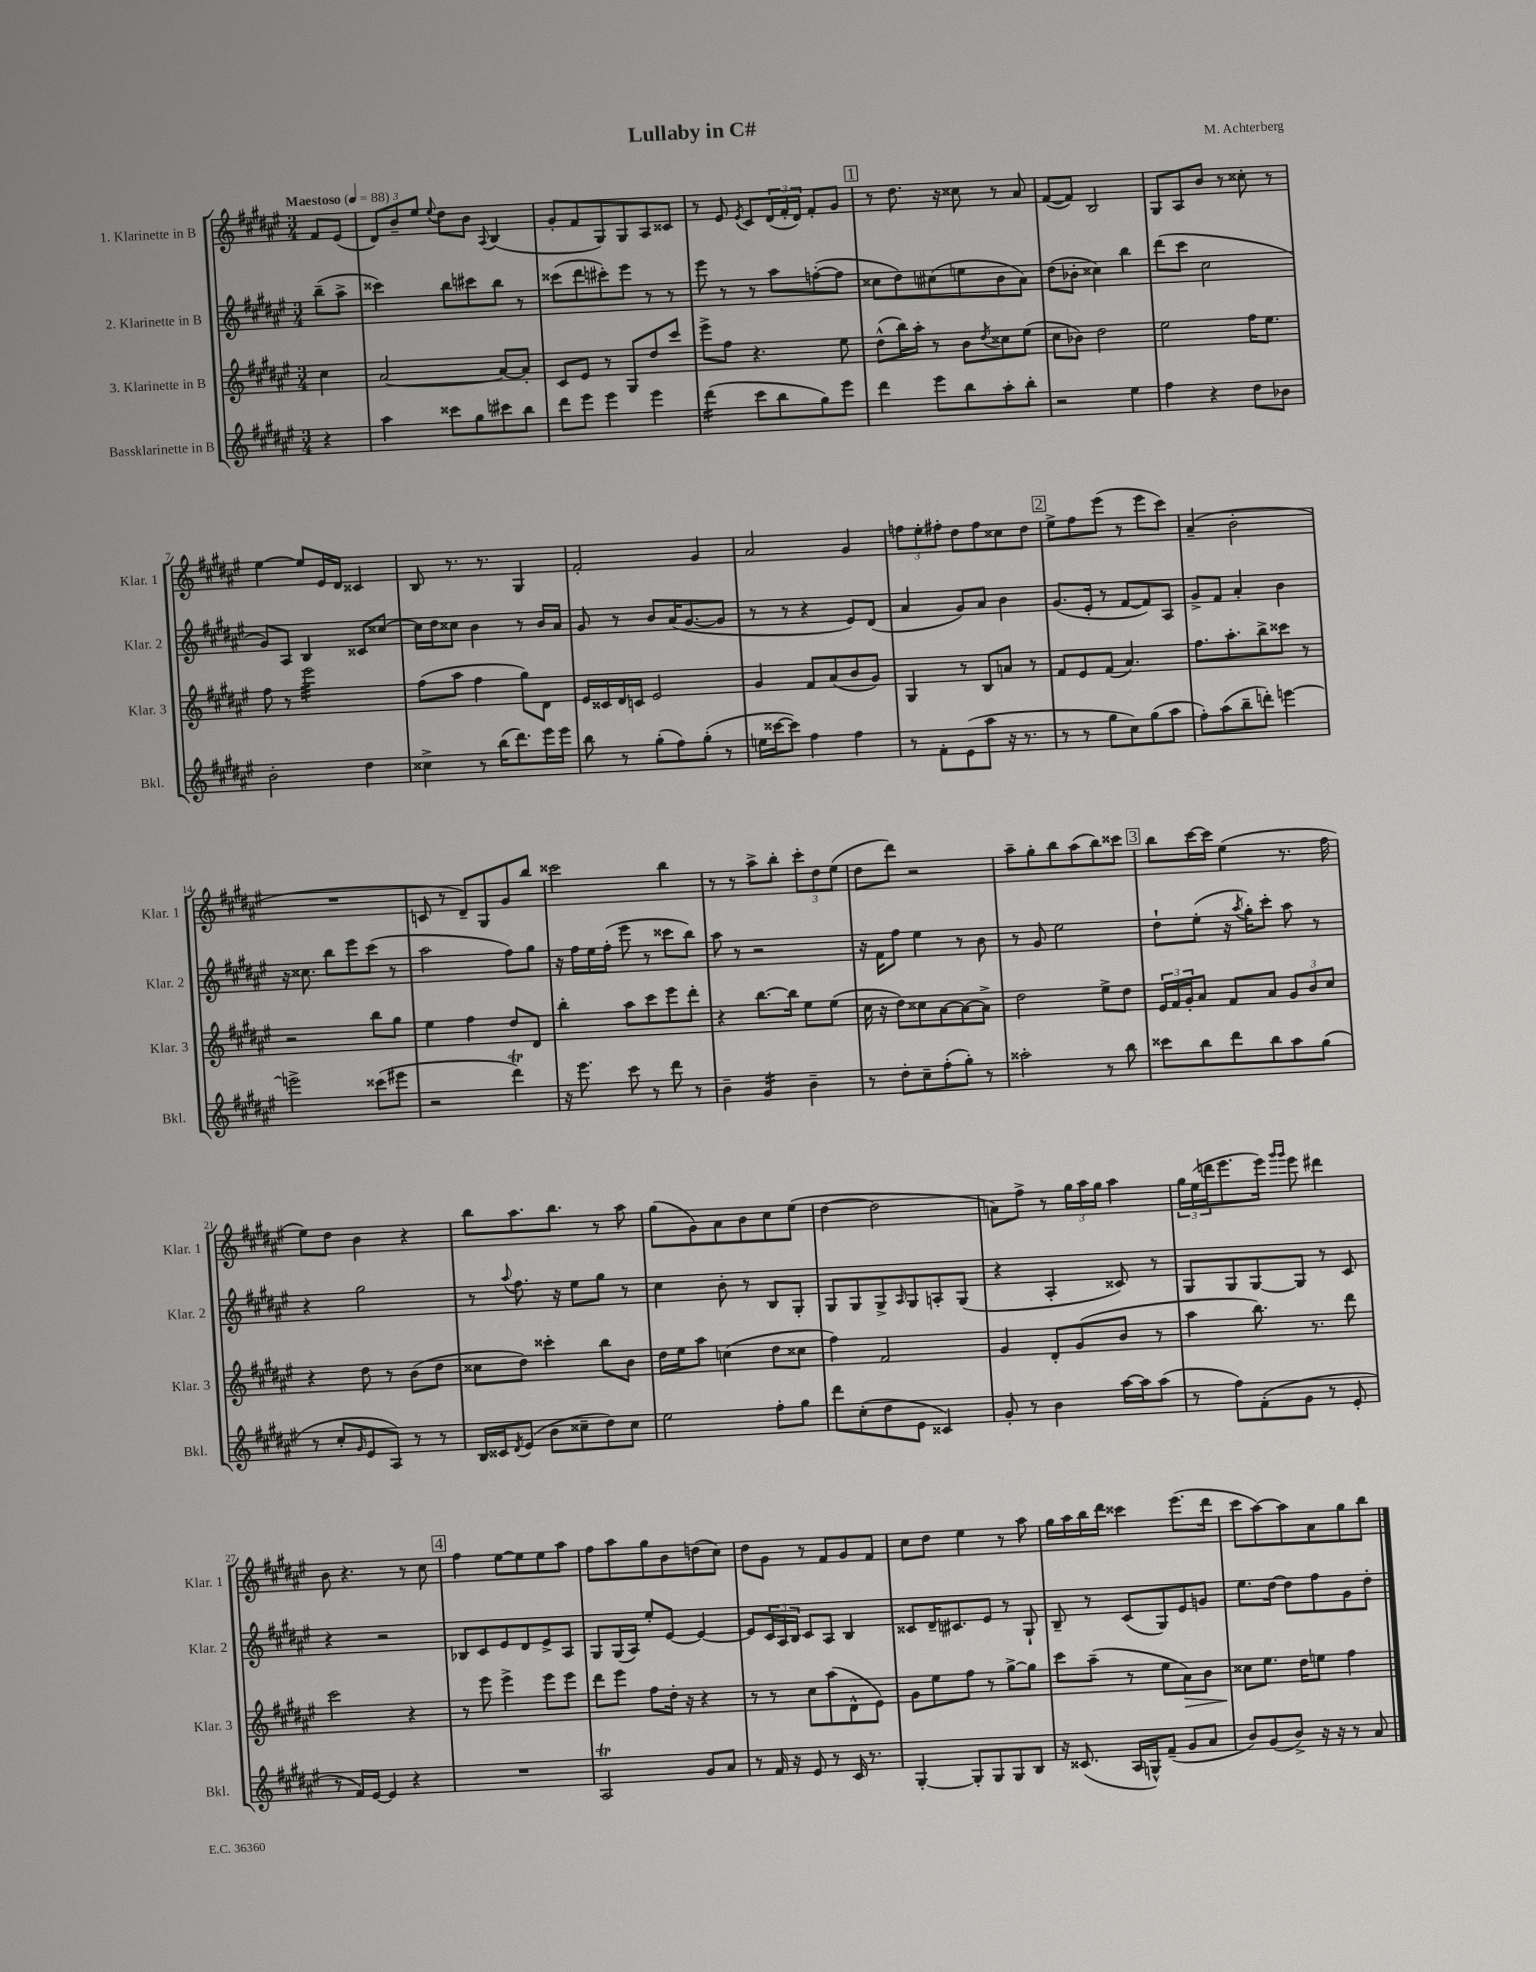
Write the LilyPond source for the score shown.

\header { title = "Lullaby in C#" composer = "M. Achterberg" }
<<
\new StaffGroup <<
\new Staff = "s0" \with { instrumentName = "1. Klarinette in B" shortInstrumentName = "Klar. 1" } {
    \clef treble \key fis \major \numericTimeSignature \time 3/4 \partial 4 \tempo "Maestoso" 4 = 88
    fis'8 eis'8( |
    \tuplet 3/2 { dis'8) b'8-- eis''8 } \appoggiatura { eis''8 } dis''8 b'8 \appoggiatura { ais8 } b4( |
    gis'8-. fis'8 gis8) gis8 ais8 cisis'8 |
    r8 eis'8 \acciaccatura { eis'8 } cis'8 \tuplet 3/2 { dis'16( fis'16-. dis'16) } fis'8-. gis'8 |
    \mark \markup { \box "1" } r8 dis''8. r16 cisis''8 r8 ais'8 |
    fis'8~( fis'8) b2 |
    gis8 ais8 b'8 r8 cisis''8-. r8 |
    eis''4~ eis''8 eis'16 dis'16 cisis'4 |
    b8 r8. r8. gis4 |
    fis'2-. gis'4 |
    ais'2 gis'4 |
    \tuplet 3/2 { f''8 eis''8-. fis''8-. } dis''8 fis''8 cisis''8 dis''8 |
    \mark \markup { \box "2" } eis''8-> fis''8 eis'''8( r8 eis'''8 cis'''8) |
    ais'4--( b'2-. |
    R2. |
    c'8 r8 dis'8--) gis8 gis'8 b''8 |
    cisis'''2 b''4 |
    r8 r8 ais''8-> b''8-. \tuplet 3/2 { cis'''8-. dis''8 eis''8( } |
    dis''8 dis'''8) r2 |
    ais''8-- gis''8-. b''8 ais''8( b''8) cisis'''8 |
    \mark \markup { \box "3" } b''8 cis'''16~ cis'''16 eis''4( r8. fis''16 |
    eis''8) dis''8 b'4 r4 |
    b''8 ais''8. b''8. r8 ais''8 |
    gis''8( gis'8) ais'8 b'8 cis''8 eis''8( |
    dis''4~ dis''2 |
    a'8) fis''8-> r8 \tuplet 3/2 { gis''16 ais''16 gis''16 } ais''4 |
    \tuplet 3/2 { gis''16 eis''16( d'''16 } eis'''8. eis'''16) \grace { gis'''16 gis'''16 } eis'''8 dis'''4 |
    b'8 r4. r8 cis''8 |
    \mark \markup { \box "4" } fis''4 eis''8~ eis''8 eis''8 ais''8 |
    fis''8 ais''8 gis''8 b'8 d''8( cis''8) |
    dis''8 gis'8 r8 fis'8 gis'8 fis'8 |
    cis''8 dis''8 eis''4 r8 ais''8 |
    gis''16 ais''16 b''16 dis'''16 cisis'''4 eis'''8.( dis'''16 |
    cis'''8 ais''8~) ais''8 ais'8 gis''8 b''8 \bar "|." |
}
\new Staff = "s1" \with { instrumentName = "2. Klarinette in B" shortInstrumentName = "Klar. 2" } {
    \clef treble \key fis \major \numericTimeSignature \time 3/4 \partial 4
    b''8--( ais''8-> |
    cisis'''4) b''8 cis'''8 b''8 r8 |
    cisis'''8( dis'''8 cis'''8-.) eis'''8 r8 r8 |
    eis'''8 r8 r8 ais''8 f''8~-.( f''8 |
    \mark \markup { \box "1" } cisis''8 dis''8) cis''8( e''8 b'8 ais'8) |
    dis''8( bes'8-. cisis''4) b''4 |
    dis'''8( cis'''8 cis''2 |
    gis'8) ais8 b4 cisis'8 cisis''8~ |
    cisis''16 dis''16 cisis''8 b'4 r8 b'16 ais'16 |
    gis'8 r8 b'8 ais'16( gis'8.~ gis'8 |
    r8 r8 r4 eis'8) dis'8( |
    ais'4 gis'8) ais'8 b'4 |
    \mark \markup { \box "2" } gis'8.( eis'16-. r8 fis'8~ fis'8) ais8 |
    gis'8-> fis'8 ais'4-. b'4 |
    r16 cisis''8. b''8 eis'''8 cis'''8( r8 |
    ais''2 fis''8) gis''8 |
    r16 fis''16 eis''16 fis''16-.( eis'''8 r8 cisis'''8 b''8) |
    ais''8 r8 r2 |
    r16 fis'16 fis''8 eis''4 r8 b'8 |
    r8 gis'8 eis''2 |
    \mark \markup { \box "3" } dis''8-! eis''8-.( r16 \acciaccatura { ais''8 } gis''16-.) cis'''8-. ais''8 r8 |
    r4 gis''2 |
    r8 \appoggiatura { ais''8 } fis''8. r16 eis''8 gis''8 r8 |
    cis''4 b'8-. r8 b8 gis8-. |
    gis8 gis8 gis8-> \grace { ais16 } gis8 a8-. gis8( |
    r4 ais4-. cisis'8) r8 |
    gis8 gis8 gis8~ gis8 r8 cis'8 |
    r4 r2 |
    \mark \markup { \box "4" } bes8 cis'8 eis'8 dis'8 eis'8-> ais8 |
    gis8 gis16( ais16) eis''8-. eis'8~ eis'4~ |
    eis'8 \tuplet 3/2 { cis'16 ais16 b16 } cis'8 ais8 b4 |
    cisis'8 dis'16-- cis'8. eis'8 r8 gis8-! |
    b8-- r8 cis'8( gis8) eis'8 g'8 |
    eis''8. dis''16~ dis''8 fis''8 gis'8 dis''8-. \bar "|." |
}
\new Staff = "s2" \with { instrumentName = "3. Klarinette in B" shortInstrumentName = "Klar. 3" } {
    \clef treble \key fis \major \numericTimeSignature \time 3/4 \partial 4
    cis''4 |
    ais'2~ ais'8~ ais'8-. |
    cis'8 eis'8 r8 gis8 dis''8 cis'''8 |
    eis'''8-> fis''8 r4. eis''8 |
    \mark \markup { \box "1" } dis''8-^( b''16) ais''16-. r8 b'8 \acciaccatura { dis''8 } cisis''8 eis''8( |
    cis''8 bes'8) dis''2 |
    eis''2 fis''16 eis''8. |
    fis''8 r8 eis'''2:32 |
    fis''8( ais''8 fis''4 gis''8) dis'8 |
    eis'16 cisis'16 dis'16 c'16 eis'2 |
    gis'4 fis'8 ais'8( b'8 gis'8) |
    gis4 r8 b8 a'8 r8 |
    \mark \markup { \box "2" } fis'8 eis'8 fis'8( ais'4.) |
    fis''8. ais''8.-. b''8-> cisis'''8 r8 |
    r2 b''8 gis''8 |
    eis''4 fis''4 dis''8 dis'8 |
    b''4-. ais''8 cis'''8 eis'''8 dis'''8-. |
    r4 b''8.~ b''16 eis''8 eis''8( |
    cis''16 r16 dis''8) cisis''8 ais'8~ ais'8~ ais'8-> |
    dis''2 eis''8-> dis''8 |
    \mark \markup { \box "3" } \tuplet 3/2 { eis'16 fis'16 gis'16-. } ais'8 fis'8 ais'8 \tuplet 3/2 { gis'8 b'8 cis''8 } |
    r4 dis''8 r8 b'8( dis''8 |
    cisis''8 dis''8) cisis'''4-. b''8 b'8 |
    dis''16 eis''16 ais''8 c''4( dis''8 cisis''8 |
    fis''4) fis'2 |
    gis'4 dis'8-. gis'8( b'8 r8 |
    ais''4 b''8.) r8. dis'''8 |
    cis'''2 r4 |
    \mark \markup { \box "4" } r8 eis'''8 eis'''4-> eis'''8 eis'''8 |
    dis'''8 eis'''8 fis''8 dis''16-. r16 r4 |
    r8 r8 cis''8 ais''8( dis'8-^ eis'8) |
    gis'8 eis''8 fis''8 r8 gis''8~-> gis''8 |
    cis'''8 ais''8--( r8 eis''8 ais'8\>) b'8 |
    cisis''8\! eis''8. dis''16 e''8 fis''4 \bar "|." |
}
\new Staff = "s3" \with { instrumentName = "Bassklarinette in B" shortInstrumentName = "Bkl." } {
    \clef treble \key fis \major \numericTimeSignature \time 3/4 \partial 4
    r4 |
    ais''4 cisis'''8 gis''8 cis'''8 b''8 |
    dis'''8 eis'''8 eis'''4 eis'''4 |
    dis'''4:16( cis'''8 b''8 gis''8) eis'''8 |
    \mark \markup { \box "1" } dis'''4 eis'''8 b''8 ais''8-. b''8-. |
    r2 eis''4 |
    fis''4 r4 dis''8 bes'8 |
    b'2-. dis''4 |
    cisis''4-> r8 b''16( dis'''8.) eis'''16 eis'''16 |
    b''8 r8 gis''8-.( fis''8) gis''8-.( r8 |
    e''16 cisis'''16~ cisis'''8) fis''4 fis''4 |
    r8 fis'8-. eis'8( ais''8 r16 r8. |
    \mark \markup { \box "2" } r8 r8 gis''8 cis''8) gis''8( ais''8 |
    fis''8-.) ais''8( b''8-- d'''8-.) e'''4~ |
    e'''2-> cisis'''8( eis'''8 |
    r2 dis'''4\trill) |
    r16 eis'''8. cis'''8 r8 dis'''8 r8 |
    b'4-- gis'4:16 b'4-- |
    r8 dis''8-. cis''8-- fis''8-.( gis''8-.) r8 |
    aisis''2-. r8 b''8 |
    \mark \markup { \box "3" } cisis'''8 b''8 dis'''8 b''8 ais''8 gis''8( |
    r8 cis''8-. \grace { gis'16 } eis'8 ais8) r8 r8 |
    b16 cisis'16 \acciaccatura { dis'8 } eis'8( b'8 cisis''8-- dis''8) cisis''8 |
    eis''2 fis''8-. gis''8 |
    dis'''8 cis''8-.( dis''8 eis'8 cisis'4) |
    gis'8-. r8 b'4 ais''16~ ais''16 ais''8( |
    r8 fis''8) fis'8-.( gis'8 r8 eis'8-. |
    r8 fis'16) eis'16~ eis'4 r4 |
    \mark \markup { \box "4" } R2. |
    ais2\trill gis'8 ais'8 |
    r8 fis'16 r16 eis'8 r8 cis'16 r8. |
    gis4~-. gis8-. gis8 gis8 b8 |
    r16 cisis'8.( ais16 g16-^) fis'8--( gis'8 ais'8 |
    b'8) gis'8( b'8->) r16 r16 r8 ais'8 \bar "|." |
}
>>
>>
